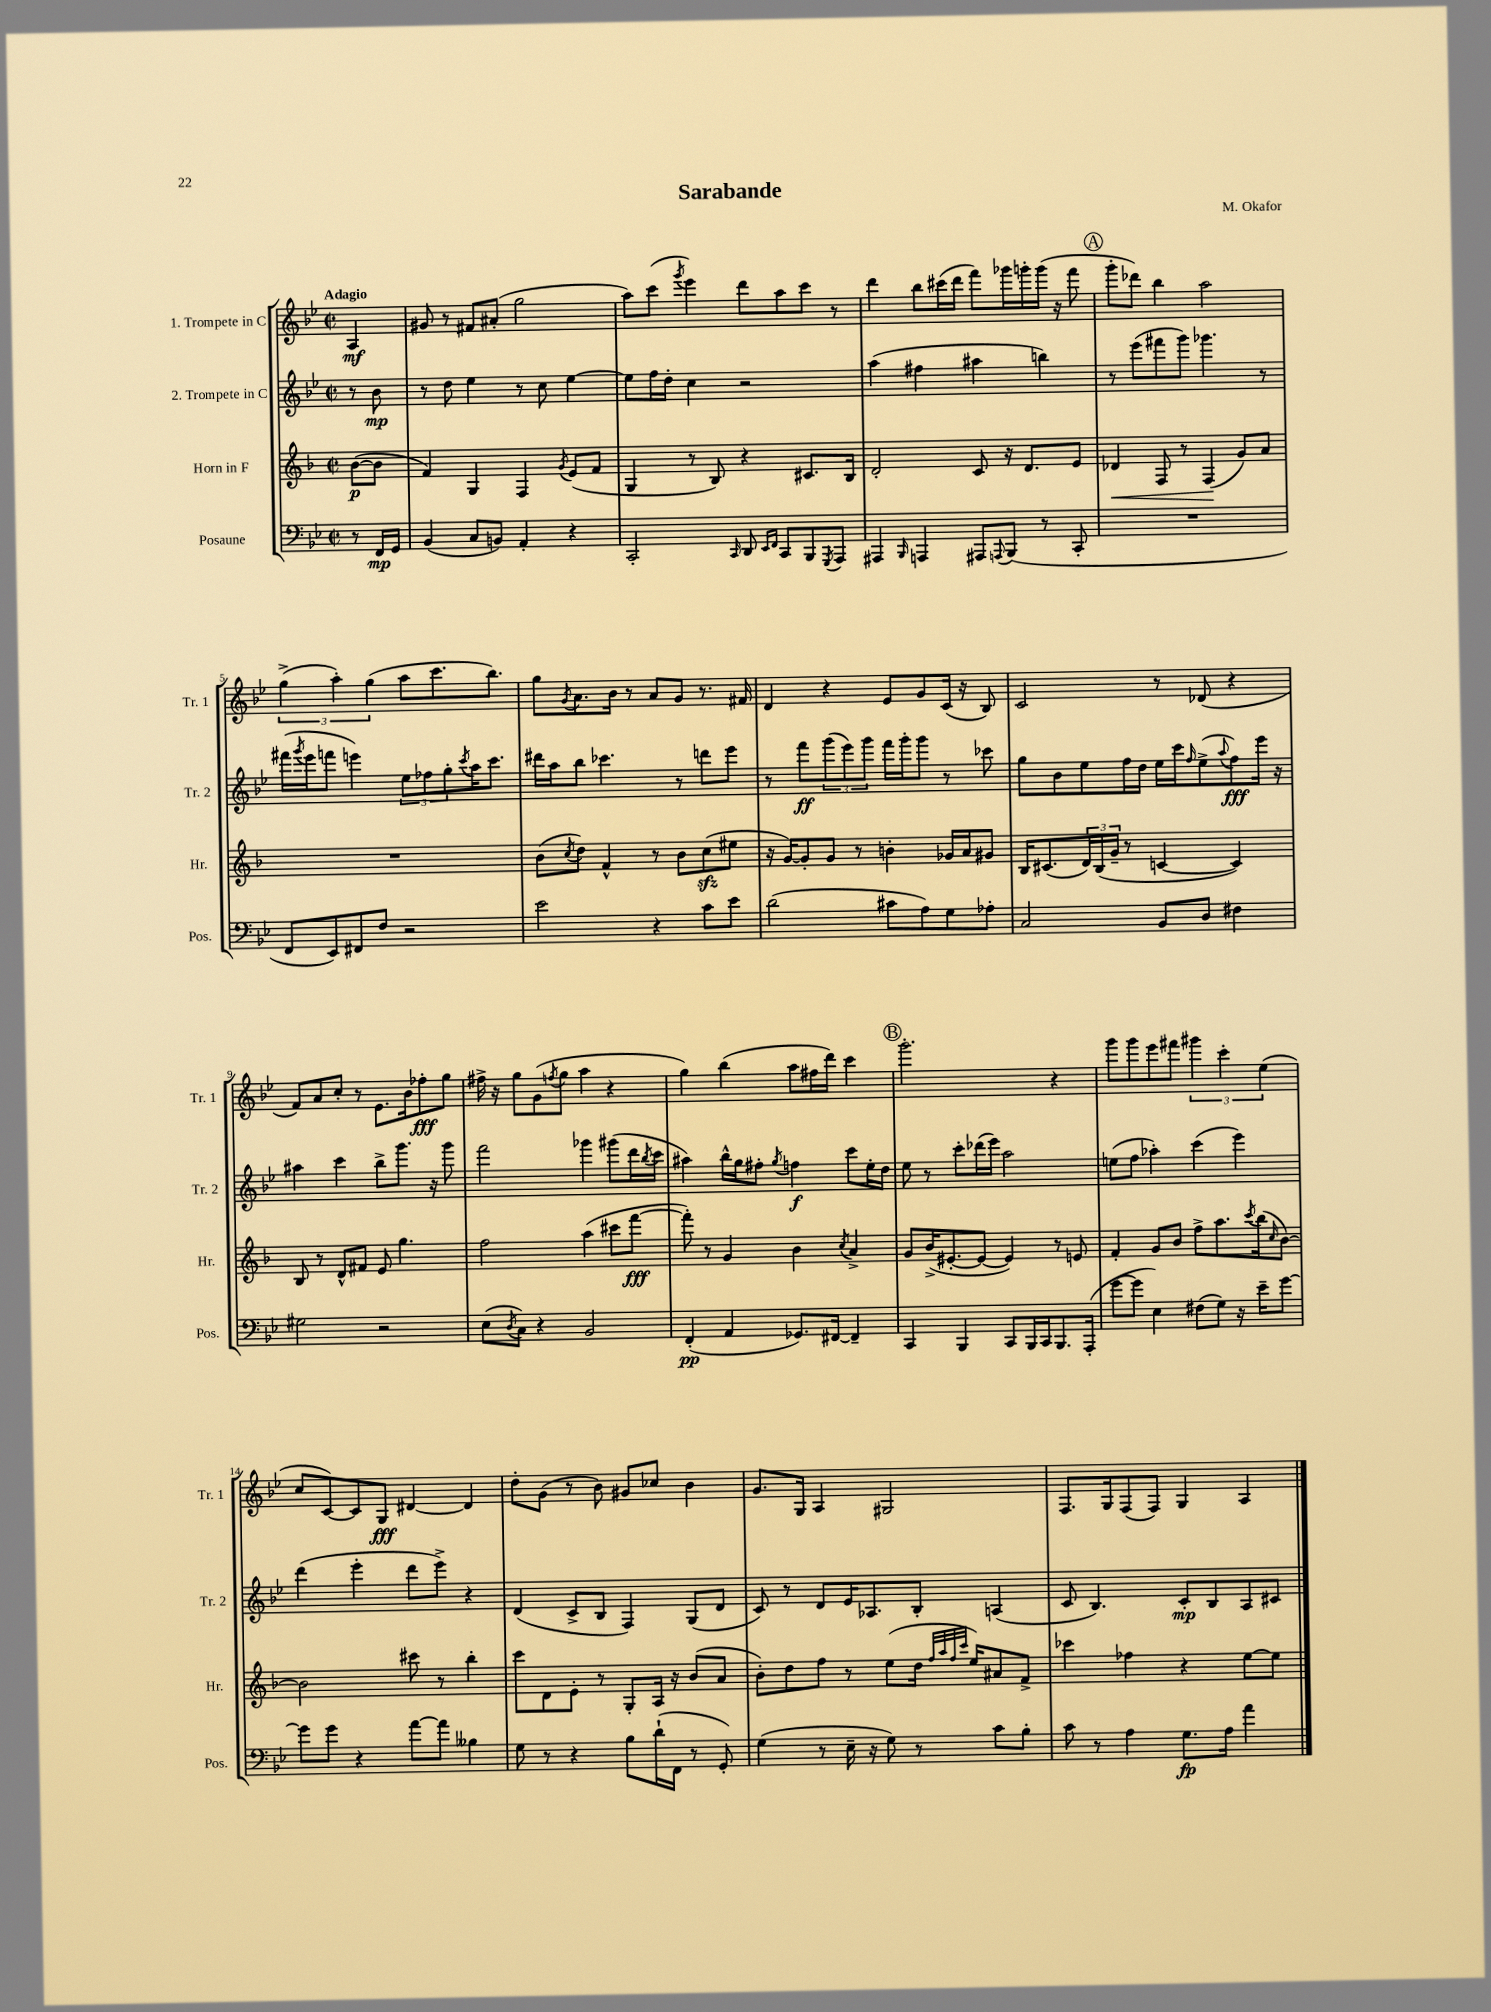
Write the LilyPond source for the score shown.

\header { title = "Sarabande" composer = "M. Okafor" }
<<
\new StaffGroup <<
\new Staff = "s0" \with { instrumentName = "1. Trompete in C" shortInstrumentName = "Tr. 1" } {
    \clef treble \key bes \major \defaultTimeSignature \time 2/2 \partial 4 \tempo "Adagio"
    a4\mf |
    gis'8 r8 fis'8 ais'8-.( g''2 |
    a''8) c'''8( \acciaccatura { g'''8 } ees'''4) d'''8 a''8 c'''8 r8 |
    d'''4 bes''8 cis'''16( d'''16 f'''8) ges'''16 g'''16-. g'''16( r16 f'''8 |
    \mark \markup { \circle "A" } g'''8-. des'''8) bes''4 a''2 |
    \tuplet 3/2 { g''4->( a''4-.) g''4( } a''8 c'''8. bes''8.) |
    g''8 \acciaccatura { g'8 } a'8. bes'16 r8 a'8 g'8 r8. fis'16 |
    d'4 r4 ees'8 g'8 c'16( r16 bes8) |
    c'2 r8 des'8( r4 |
    f'8) a'8 c''8-. r8 ees'8. bes'16 fes''8-.\fff g''8 |
    fis''16-> r16 g''8 g'8( \acciaccatura { f''8 } g''8 a''4 r4 |
    g''4) bes''4( a''8 fis''16 d'''16) c'''4 |
    \mark \markup { \circle "B" } g'''2.-. r4 |
    g'''8 g'''8 ees'''8 fis'''8 \tuplet 3/2 { gis'''4 c'''4-. ees''4( } |
    c''8 c'8~) c'8 g8\fff dis'4~ dis'4 |
    d''8-. g'8( r8 bes'8) gis'8 ces''8 bes'4 |
    g'8. g16 a4 gis2 |
    f8. g16 f8( f8) g4 a4 \bar "|." |
}
\new Staff = "s1" \with { instrumentName = "2. Trompete in C" shortInstrumentName = "Tr. 2" } {
    \clef treble \key bes \major \defaultTimeSignature \time 2/2 \partial 4
    r8 bes'8\mp |
    r8 d''8 ees''4 r8 c''8 ees''4~ |
    ees''8 f''16 d''16-. c''4 r2 |
    a''4( fis''4 ais''4 b''4) |
    \mark \markup { \circle "A" } r8 ees'''8( fis'''8 g'''8) ges'''4. r8 |
    fis'''16( \acciaccatura { g'''8 } ees'''16 f'''8 e'''4) \tuplet 3/2 { ees''8 fes''8 g''8-. } \acciaccatura { c'''8 } a''16 c'''8. |
    dis'''16 a''16 bes''8 ces'''4. r8 d'''8 ees'''8 |
    r8 f'''8\ff \tuplet 3/2 { g'''8( ees'''8) g'''8 } f'''16 g'''16-. g'''8 r8 ces'''8 |
    g''8 bes'8 ees''8 f''16 d''16 ees''16 c'''16 \grace { f''16 } ees''8->( \appoggiatura { a''8 } f''8\fff) ees'''16 r16 |
    ais''4 c'''4 bes''8-> g'''8. r16 g'''8 |
    f'''2 ges'''4 gis'''8( d'''16 \acciaccatura { bes''8 } c'''16 |
    ais''4) bes''16-^ g''16 fis''8-. \acciaccatura { g''8 } f''4\f c'''8 ees''16-. d''16 |
    \mark \markup { \circle "B" } ees''8 r8 c'''8-. des'''16( ees'''16) a''2 |
    e''8( f''8 aes''4-.) c'''4( ees'''4) |
    d'''4( ees'''4-. d'''8 ees'''8->) r4 |
    d'4( c'8-> bes8 f4) g8( d'8 |
    c'8) r8 d'8 ees'16 aes8. bes8-. a4( |
    c'8 bes4.) c'8-.\mp bes8 a8 cis'8 \bar "|." |
}
\new Staff = "s2" \with { instrumentName = "Horn in F" shortInstrumentName = "Hr." } {
    \clef treble \key f \major \defaultTimeSignature \time 2/2 \partial 4
    bes'8~\p( bes'8 |
    f'4) g4 f4 \acciaccatura { g'8 } e'8( f'8 |
    g4 r8 bes8) r4 cis'8. bes16 |
    d'2-. c'8 r16 d'8. e'8 |
    \mark \markup { \circle "A" } des'4\< f8 r8 f4\!( g'8) a'8 |
    R1 |
    bes'8( \acciaccatura { c''8 } d''8) f'4-^ r8 bes'8 c''8\sfz( eis''8 |
    r16 g'16~) g'8-. g'8 r8 b'4-. ges'16 a'16 gis'8 |
    bes16 cis'8.( \tuplet 3/2 { d'16) bes16( g'16-- } r8 c'4~ c'4) |
    bes8 r8 d'8-^ fis'8 e'8 g''4. |
    f''2 a''4( cis'''8 f'''8~\fff |
    f'''8-.) r8 g'4 bes'4 \acciaccatura { c''8 } a'4-> |
    \mark \markup { \circle "B" } g'8 bes'16->( eis'8.~-. eis'8~ eis'4) r8 e'8 |
    f'4-. g'8 bes'8 f''8-> a''8. \acciaccatura { c'''8 } bes''16( \grace { c''16 } bes'8~) |
    bes'2 cis'''8 r8 bes''4-. |
    c'''8 d'8 e'8-. r8 g8-. a16 r16 bes'8( a'8 |
    bes'8-.) d''8 f''8 r8 e''8( d''16 \grace { f''32 a''32 f''32 c'''32 } e''16) ais'8 f'8-> |
    ces'''4 fes''4 r4 e''8~ e''8 \bar "|." |
}
\new Staff = "s3" \with { instrumentName = "Posaune" shortInstrumentName = "Pos." } {
    \clef bass \key bes \major \defaultTimeSignature \time 2/2 \partial 4
    r8 f,16\mp g,16 |
    bes,4( c8 b,8) a,4-. r4 |
    c,2-. \grace { c,16 } d,8 \grace { ees,16 f,16 } c,8 bes,,8 \acciaccatura { g,,8 } a,,8 |
    ais,,4 \grace { bes,,16 } a,,4 ais,,8 \appoggiatura { a,,8 } bes,,8( r8 c,8-. |
    \mark \markup { \circle "A" } R1 |
    f,8 ees,8) fis,8 f8 r2 |
    ees'2 r4 c'8 ees'8 |
    d'2( cis'8 a8) g8 aes8-. |
    c2 bes,8 d8 fis4 |
    gis2 r2 |
    ees8( \acciaccatura { d8 } c8) r4 bes,2 |
    f,4-.\pp( a,4 ges,8.) fis,16~ fis,4-- |
    \mark \markup { \circle "B" } c,4 bes,,4 c,8 bes,,16 c,16 bes,,8. a,,16-.( |
    g'8~ g'8 ees4) fis8( g8) r16 ees'16-- g'8~ |
    g'8 g'8 r4 a'8~ a'8 beses4 |
    g8 r8 r4 bes8 d'16-!( f,16 r8 g,8-.) |
    g4( r8 ees16-- r16 g8) r8 c'8 bes8-. |
    c'8 r8 a4 g8.\fp a16 a'4 \bar "|." |
}
>>
>>
